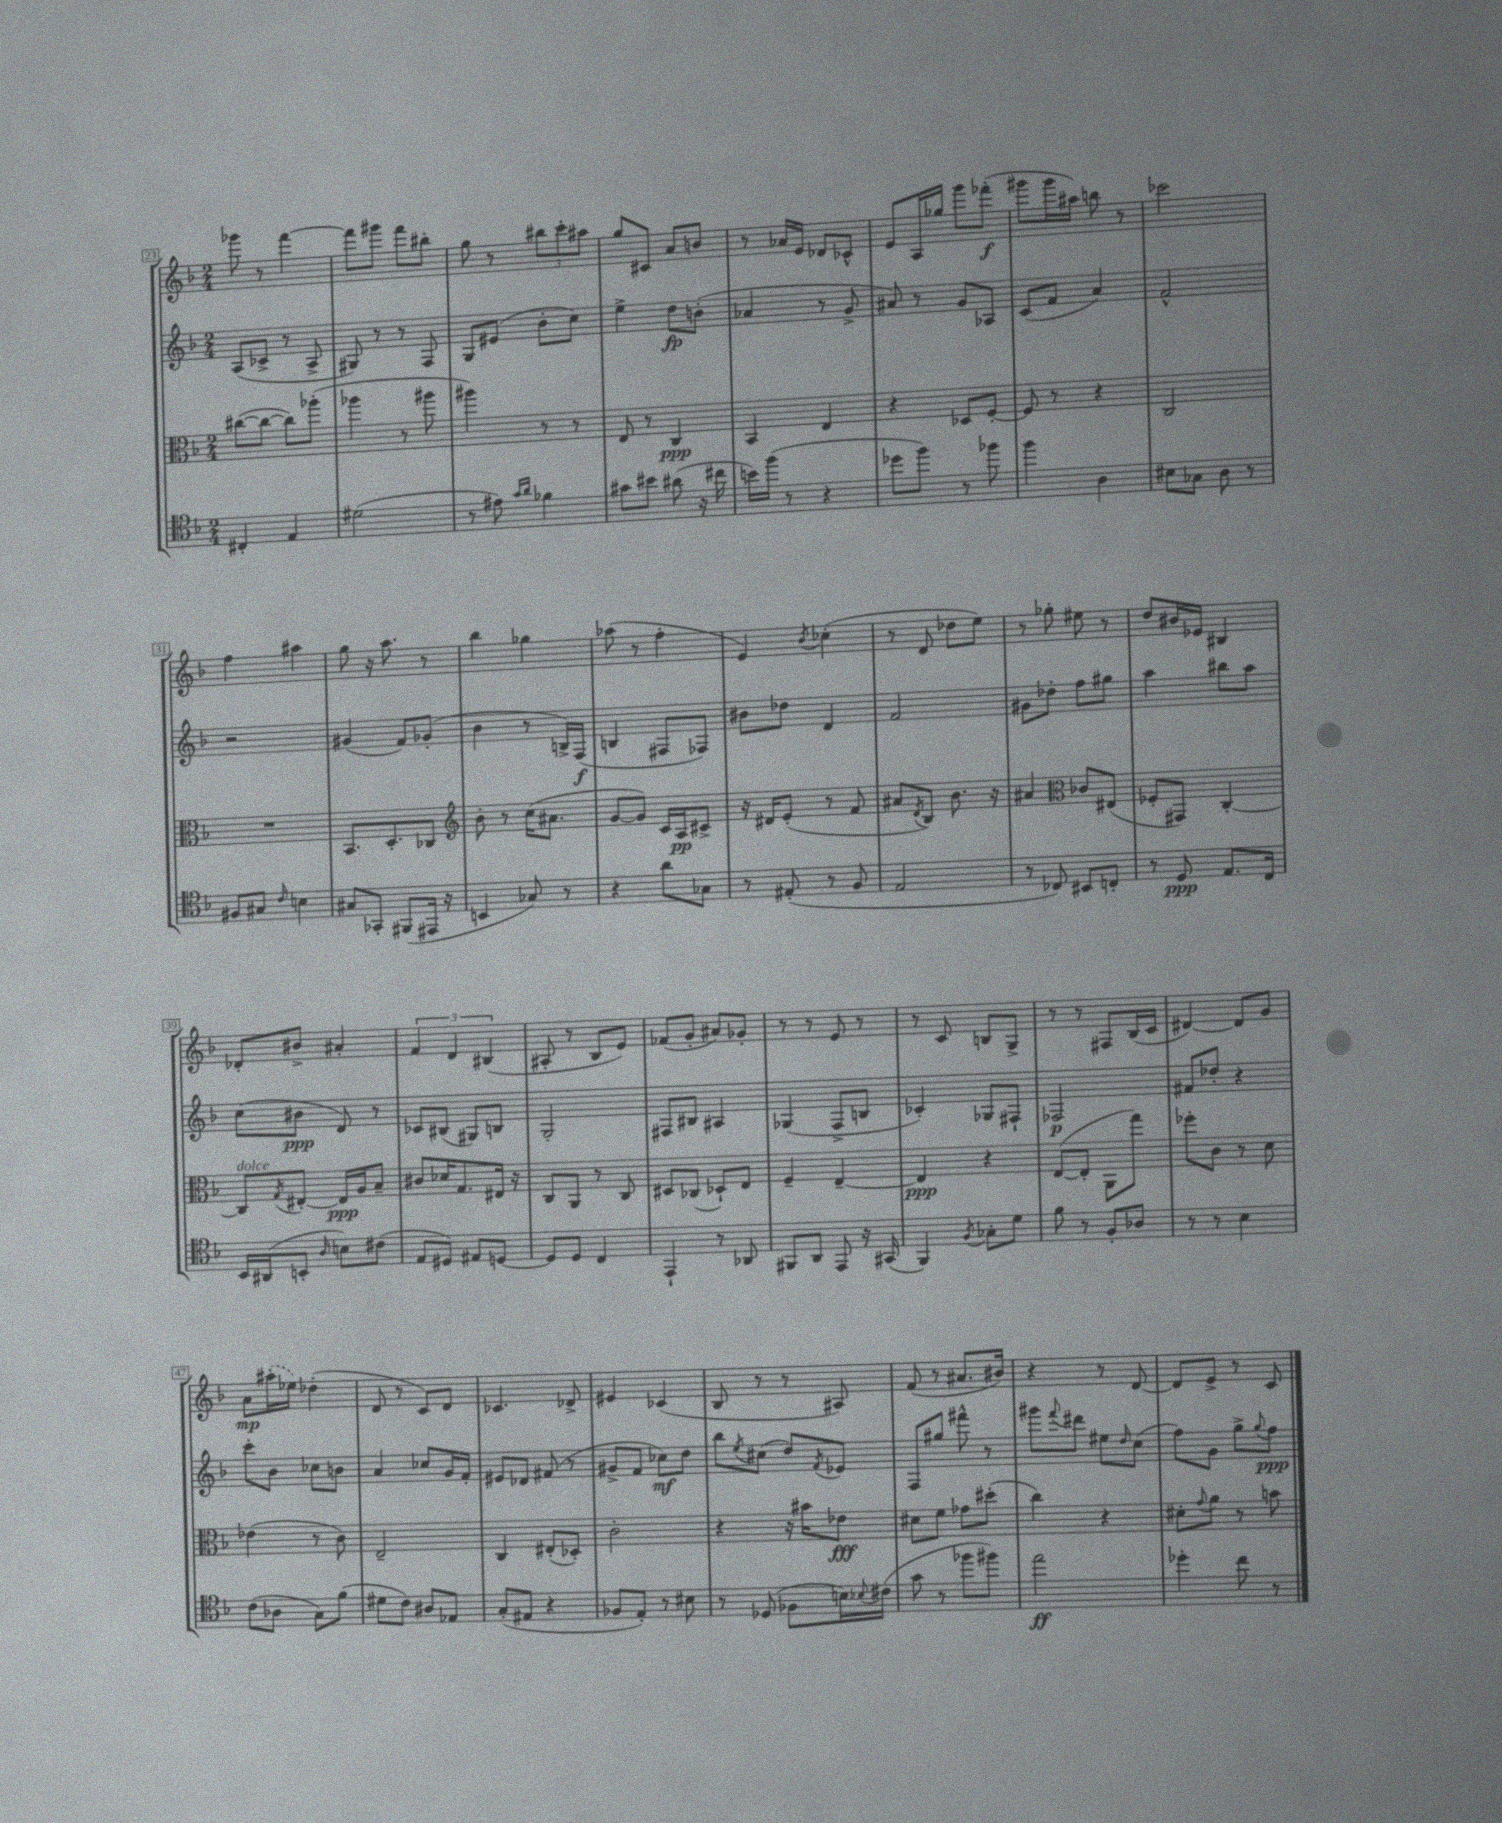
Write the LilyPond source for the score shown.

<<
\new StaffGroup <<
\new Staff = "s0" {
    \clef treble \key f \major \numericTimeSignature \time 2/4
    ges'''8 r8 f'''4~ |
    f'''8 gis'''8 f'''8 bis''8-. |
    g''8 r8 \tuplet 3/2 { bis''8 c'''8-. ais''8 } |
    g''8 cis'8 a'8 b'8 |
    r8 aes'16 e'16 des'8 ces'8-^ |
    e'8 a16 ges''16 g'''8 fes'''8-.\f( |
    gis'''8 gis'''16 ais''16) b''8 r8 |
    ces'''2 |
    f''4 ais''4 |
    g''8 r16 a''8. r8 |
    bes''4 ges''4 |
    aes''8( r8 f''4-. |
    e'4) \acciaccatura { bes'8 } ces''4-.( |
    r8 d'8 des''8 e''8) |
    r8 ges''8-. eis''8 r8 |
    d''8 bis'16 ees'16 bis4 |
    des'8-. bis'8-> ais'4-. |
    \tuplet 3/2 { f'4 d'4 bis4( } |
    ais8-. r8 bes8 e'8) |
    fes'8( g'8-. ais'8) ges'8-. |
    r8 r8 e'8 r8 |
    r8 c'8 b8 g8-> |
    r8 r8 fis8 bes16( c'16 |
    dis'4~) dis'8 g'8 |
    a'8\mp \once \slurDashed ais''16-.( ees''16) des''4-.( |
    d'8 r8 c'8) d'8 |
    ces'4. des'8-> |
    eis'4 ces'4( |
    bes8 r8 r8 ais8) |
    f'8( r8 ais'8. bis'16) |
    r4 r8 d'8~ |
    d'8 e'8-> r8 c'8 \bar "|." |
}
\new Staff = "s1" {
    \clef treble \key f \major \numericTimeSignature \time 2/4
    a8( ces'8-> r8 a8-> |
    gis8) r8 r8 f8 |
    g8 eis'8( bes'8-. c''8) |
    e''4-> d''8\fp b'8-.( |
    aes'4 r8 g'8-> |
    ais'8) r8 g'8 aes8 |
    c'8( f'8 a'4) |
    f'2-^ |
    r2 |
    gis'4( f'8) ges'8-.( |
    bes'4 r8 b16->) f16\f( |
    b4 fis8 fes8) |
    bis'8 des''8 d'4 |
    f'2 |
    gis'8 des''8-. f''8 gis''8 |
    a''4 bis''8 a''8 |
    c''8( bis'8\ppp d'8) r8 |
    ces'8 bis8( gis8) b8 |
    g2-. |
    fis8 bis8 ais4 |
    ges4( f8-> b8 |
    ces'4-.) ges8 fis8-! |
    fes2\p |
    fis'8 des''8-. r4 |
    c'''8-. bes'8 ces''8 b'8 |
    a'4 ces''8 g'16 f'16-. |
    eis'8 des'8 fis'8( r8 |
    gis'8-> f'8 ces''8\mf) d''8 |
    bes''8 \acciaccatura { e''8 } cis''8( d''8) \acciaccatura { f'8 } ees'8 |
    f8 gis''8 fis'''8-^ r8 |
    gis'''8 \appoggiatura { f'''8 } dis'''8 eis''8 \grace { d''16 } c''8( |
    f''8) g'8 g''8-> \appoggiatura { g''8 } f''8\ppp \bar "|." |
}
\new Staff = "s2" {
    \clef alto \key f \major \numericTimeSignature \time 2/4
    cis''8~( cis''8~ cis''8) aes''8-.( |
    aes''4 r8 ais''8 |
    ais''4) r8 r8 |
    e8 r8 c4\ppp |
    bes,4 e4 |
    r4 des8 f8~-. |
    f8 r8 r4 |
    c2 |
    R2 |
    bes,8. d8.-. ces8 |
    \clef treble bes'8-. r8 c''16( ais'8. |
    g'8~ g'8) c'16 a16\pp cis'8-> |
    r16 dis'16 e'8-.( r8 f'8 |
    ais'8 \acciaccatura { d'8 } bes8) bes'8. r16 |
    ais'4 \clef alto ces'8 eis8( |
    fes8-. gis,8) c4~-. |
    c8^\markup { \italic "dolce" } \acciaccatura { g8 } eis8~-. eis16\ppp a16 bes8-- |
    cis'8 des'16 g8. eis16 r16 |
    c8 a,8 r8 c8 |
    dis8 ces8( des8-!) e8 |
    f4-- e4~-- |
    e4\ppp r4 |
    e8~( e8-. a,8 g''8) |
    fes''8-. c'8 r8 d'8 |
    ees'4( r8 c'8) |
    e2-- |
    c4 eis8-.( des8-.) |
    c'2-. |
    r4 r16 bis'16 ees'8\fff |
    dis'8 f'8 ges'8 dis''8-.( |
    c''4) r4 |
    dis'8-. \appoggiatura { g'8 } a'8 r8 b'8 \bar "|." |
}
\new Staff = "s3" {
    \clef tenor \key f \major \numericTimeSignature \time 2/4
    cis4-. e4 |
    dis'2( |
    r8 eis'8) \grace { g'16 a'16 } fes'4 |
    gis'8 bis'8 ais'8( r16 cis''16 |
    b'16) f''16( r8 r4 |
    des''8 f''8) r8 fes''8 |
    f''4 a4 |
    bis8 ges8 a8 r8 |
    fis8 gis8 \grace { c'16 } b4 |
    gis8 ges,8-. fis,8( eis,16 r16 |
    b,4 ges8) r8 |
    r4 a'8 ges8 |
    r8 eis8-.( r8 f8 |
    e2 |
    r8 ces8) bis,8 c8-. |
    r8 d8\ppp e8. c16 |
    bes,16 ais,16( b,8-. \grace { a16 } b8) cis'8( |
    e8 dis8) eis8 d8~ |
    d8 d8 c4 |
    e,4-! r8 aes,8 |
    fis,8 a,8 e,8 r16 gis,16( |
    f,4) \acciaccatura { f8 } ges8-. d'8 |
    f'8 r8 f8-. aes8 |
    r8 r8 bes4 |
    c'8( aes8 g8) f'8( |
    dis'8 c'8) ais8 ees8 |
    g8-.( eis8 r4 |
    fes8 e8-.) r8 bis8 |
    r8 des8( fes8 b16) \appoggiatura { bes8 } cis'16( |
    g'8 r8 fes''8 fis''8) |
    e''2\ff |
    des''4-. c''8 r8 \bar "|." |
}
>>
>>
\layout { \context { \Score currentBarNumber = #23 \override BarNumber.stencil = #(make-stencil-boxer 0.1 0.3 ly:text-interface::print) } }
